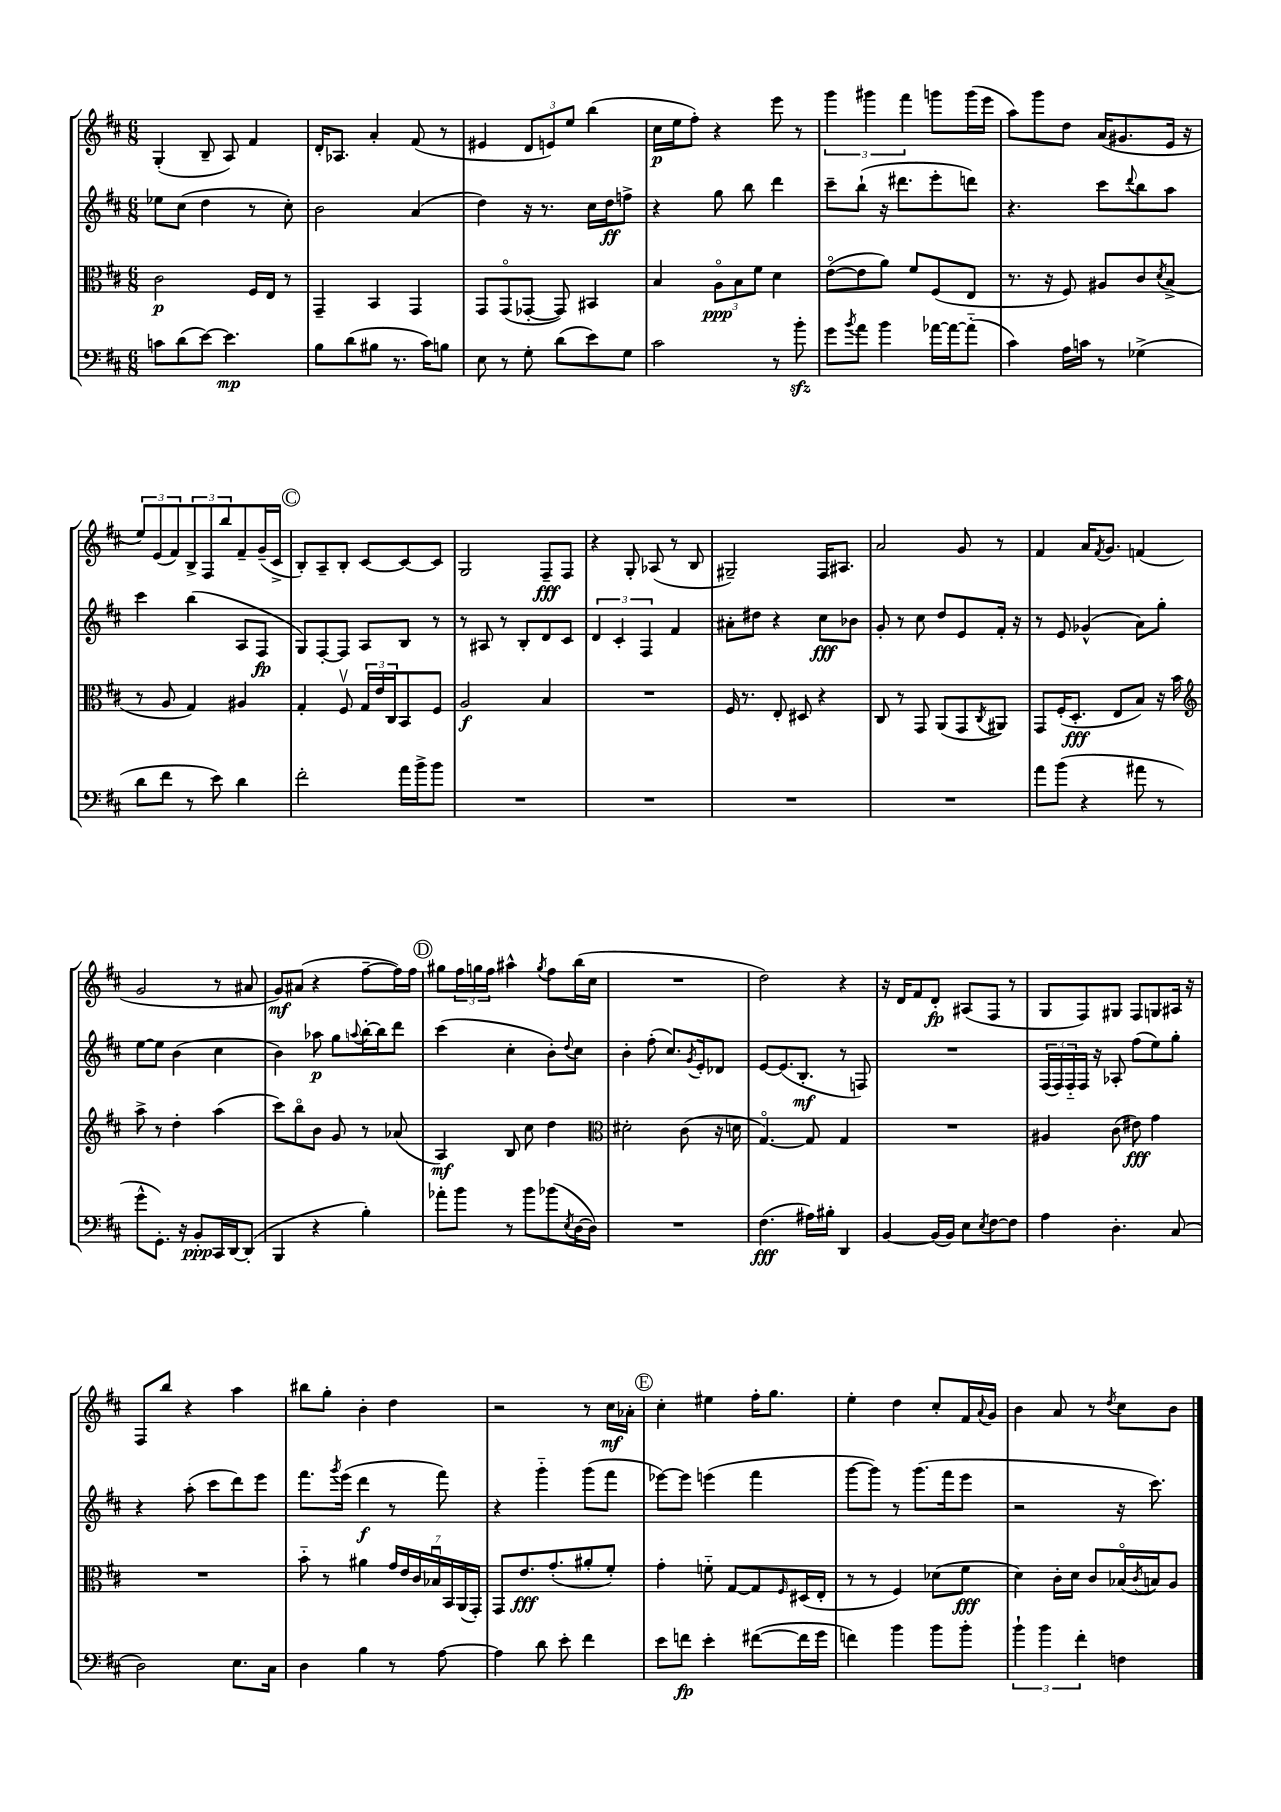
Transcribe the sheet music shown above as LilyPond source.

<<
\new StaffGroup <<
\new Staff = "s0" {
    \clef treble \key d \major \numericTimeSignature \time 6/8
    g4-.( b8-- a8) fis'4 |
    d'16-. aes8. a'4-. fis'8( r8 |
    eis'4 \tuplet 3/2 { d'8 e'8) e''8 } b''4( |
    cis''16\p e''16 fis''8-.) r4 e'''8 r8 |
    \tuplet 3/2 { g'''4 gis'''4 fis'''4 } g'''8 g'''16( e'''16 |
    a''8) g'''8 d''8 a'16( gis'8. e'16 r16 |
    \tuplet 3/2 { e''8) e'8( fis'8) } \tuplet 3/2 { b8-> fis8 b''8 } fis'8-- g'16--( cis'16-> |
    \mark \markup { \circle "C" } b8-.) a8-- b8-. cis'8~ cis'8~ cis'8 |
    g2 fis8--\fff fis8 |
    r4 g8-. aes8( r8 b8 |
    gis2--) fis16 ais8. |
    a'2 g'8 r8 |
    fis'4 a'16 \acciaccatura { fis'8 } g'8. f'4( |
    g'2 r8 ais'8 |
    g'8\mf) ais'8( r4 fis''8~-- fis''16) fis''16 |
    \mark \markup { \circle "D" } gis''8 \tuplet 3/2 { fis''16 g''16 fis''16 } ais''4-^ \acciaccatura { g''8 } fis''8 b''16( cis''16 |
    R2. |
    d''2) r4 |
    r16 d'16 fis'8 d'8-.\fp ais8( fis8 r8 |
    g8 fis8) gis8 fis8 g8 ais16 r16 |
    fis8 b''8 r4 a''4 |
    bis''8 g''8-. b'4-. d''4 |
    r2 r8 cis''16\mf aes'16-. |
    \mark \markup { \circle "E" } cis''4-. eis''4 fis''16-. g''8. |
    e''4-. d''4 cis''8-. fis'16 \appoggiatura { a'8 } g'16 |
    b'4 a'8 r8 \acciaccatura { d''8 } cis''8 b'8 \bar "|." |
}
\new Staff = "s1" {
    \clef treble \key d \major \numericTimeSignature \time 6/8
    ees''8 cis''8( d''4 r8 cis''8-.) |
    b'2 a'4( |
    d''4) r16 r8. cis''16 d''16\ff f''8-> |
    r4 g''8 b''8 d'''4 |
    cis'''8-- b''8-!( r16 dis'''8. e'''8-. d'''8) |
    r4. cis'''8 \appoggiatura { d'''8 } b''8 a''8 |
    cis'''4 b''4( a8 fis8\fp |
    \mark \markup { \circle "C" } g8) fis8~-. fis8 a8 b8 r8 |
    r8 ais8 r8 b8-. d'8 cis'8 |
    \tuplet 3/2 { d'4 cis'4-. fis4 } fis'4 |
    ais'8-. dis''8 r4 cis''8\fff bes'8 |
    g'8-. r8 cis''8 d''8 e'8 fis'16-. r16 |
    r8 e'8 ges'4-^( a'8) g''8-. |
    e''8~ e''8 b'4( cis''4 |
    b'4) aes''8\p g''8 \appoggiatura { a''8 } b''16~-. b''16 d'''8 |
    \mark \markup { \circle "D" } cis'''4( cis''4-. b'8-.) \appoggiatura { d''8 } cis''8 |
    b'4-. fis''8-.( cis''8.) \acciaccatura { g'8 } e'16-. des'8 |
    e'8~ e'8.( b8.-.\mf r8 f8) |
    R2. |
    \tuplet 3/2 { fis16( fis16) fis16-_ } fis16 r16 aes8-. fis''8( e''8) g''8-. |
    r4 a''8-.( cis'''8 d'''8) e'''8 |
    fis'''8. \acciaccatura { g'''8 } e'''16( d'''4\f r8 fis'''8) |
    r4 g'''4-_ g'''8( fis'''8 |
    \mark \markup { \circle "E" } ees'''8~) ees'''8 e'''4( fis'''4 |
    g'''8~ g'''8) r8 g'''8.( fis'''16 e'''8 |
    r2 r16 cis'''8.) \bar "|." |
}
\new Staff = "s2" {
    \clef alto \key d \major \numericTimeSignature \time 6/8
    cis'2\p fis16 e16 r8 |
    g,4-- b,4 g,4 |
    g,8 g,8\flageolet( ges,8~-. ges,8) bis,4 |
    b4 \tuplet 3/2 { a8\flageolet\ppp b8 fis'8 } d'4 |
    e'8~\flageolet( e'8 a'8) fis'8 fis8( e8 |
    r8. r16 fis8) ais8 cis'8 \acciaccatura { d'8 } b8->( |
    r8 a8 g4) ais4 |
    \mark \markup { \circle "C" } g4-. fis8\upbow \tuplet 3/2 { g16 e'16 cis16 } b,8 fis8 |
    a2\f b4 |
    R2. |
    fis16 r8. e8-. dis8 r4 |
    cis8 r8 g,8 a,8( g,8 \acciaccatura { cis8 } ais,8) |
    g,8 fis16-.( d8.-.\fff e8 b8) r16 b'16 |
    \clef treble a''8-> r8 d''4-. a''4( |
    cis'''8) b''8\flageolet b'8 g'8 r8 aes'8( |
    \mark \markup { \circle "D" } a4\mf) b8 cis''8 d''4 |
    \clef alto dis'2-. cis'8( r16 d'16 |
    g4.~\flageolet) g8 g4 |
    R2. |
    ais4 cis'8( eis'8\fff) g'4 |
    R2. |
    b'8-_ r8 ais'4 \tuplet 7/4 { g'16 e'16 cis'16 bes16\downbow b,16 a,16( g,16-.) } |
    g,8 e'8.\fff g'8.-.( ais'8-. fis'8-.) |
    \mark \markup { \circle "E" } g'4-. f'8-_ g8~ g8 \grace { fis16 } dis16( e16-. |
    r8 r8 fis4) des'8( fis'8\fff |
    d'4) cis'16-. d'16 cis'8 bes16\flageolet( \acciaccatura { cis'8 } b16) a8 \bar "|." |
}
\new Staff = "s3" {
    \clef bass \key d \major \numericTimeSignature \time 6/8
    c'8 d'8( e'8~) e'4.\mp |
    b8 d'8( bis8 r8. cis'16) b8 |
    e8 r8 g8-. d'8( e'8) g8 |
    cis'2 r8 b'8-.\sfz |
    g'8 \acciaccatura { b'8 } a'8 b'4 aes'16~ aes'16~ aes'8-_( |
    cis'4) a16 c'16 r8 ges4->( |
    d'8 fis'8 r8 e'8) d'4 |
    \mark \markup { \circle "C" } fis'2-. a'16 b'16-> b'8 |
    R2. |
    R2. |
    R2. |
    R2. |
    a'8 b'8( r4 ais'8 r8 |
    g'8-^ g,8.-.) r16 b,8-.\ppp cis,16 d,16~ d,8-.( |
    b,,4 r4 b4-.) |
    \mark \markup { \circle "D" } aes'8-. b'8 r8 b'8 bes'8( \acciaccatura { e8 } d16~ d16) |
    R2. |
    fis4.\fff( ais16) bis16-. d,4 |
    b,4~ b,16( b,16) e8 \acciaccatura { e8 } fis8~ fis8 |
    a4 d4.-. cis8( |
    d2) e8. cis16 |
    d4 b4 r8 a8~ |
    a4 d'8 e'8-. fis'4 |
    \mark \markup { \circle "E" } e'8 f'8\fp e'4-. fis'8~( fis'16 g'16 |
    f'4) b'4 b'8 b'8-. |
    \tuplet 3/2 { b'4-! b'4 fis'4-. } f4 \bar "|." |
}
>>
>>
\layout { \context { \Score \remove "Bar_number_engraver" } }
